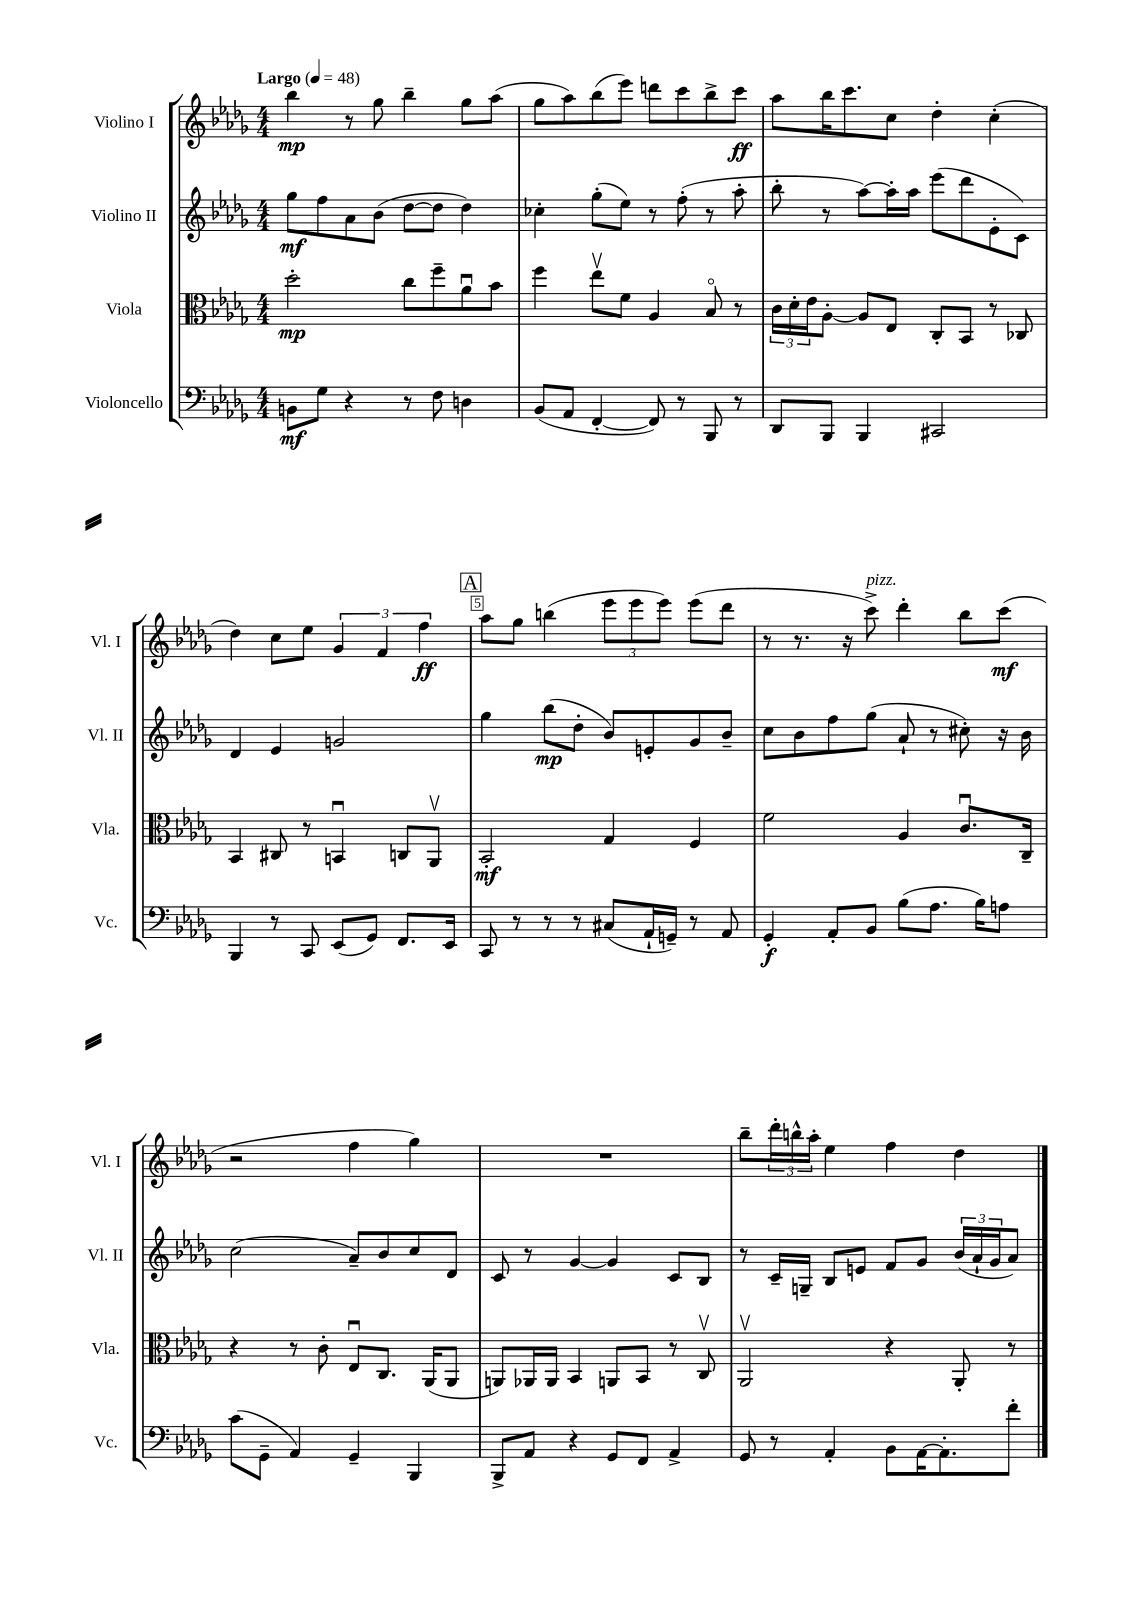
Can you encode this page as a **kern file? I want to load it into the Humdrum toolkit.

**kern	**dynam	**kern	**dynam	**kern	**dynam	**kern	**dynam
*part4	*part4	*part3	*part3	*part2	*part2	*part1	*part1
*staff4	*staff4	*staff3	*staff3	*staff2	*staff2	*staff1	*staff1
*I"Violoncello	*	*I"Viola	*	*I"Violino II	*	*I"Violino I	*
*I'Vc.	*	*I'Vla.	*	*I'Vl. II	*	*I'Vl. I	*
*clefF4	*	*clefC3	*	*clefG2	*	*clefG2	*
*k[b-e-a-d-g-]	*	*k[b-e-a-d-g-]	*	*k[b-e-a-d-g-]	*	*k[b-e-a-d-g-]	*
*M4/4	*	*M4/4	*	*M4/4	*	*M4/4	*
*MM48	*	*MM48	*	*MM48	*	*MM48	*
=1	=1	=1	=1	=1	=1	=1	=1
!	!	!	!	!	!	!LO:TX:a:B:t=Largo	!
8BBn\L	mf	2dd-'\	mp	8gg-\L	mf	4bb-\	mp
8G-\J	.	.	.	8ff\	.	.	.
4r	.	.	.	8a-\	.	8r	.
.	.	.	.	(8b-\J	.	8gg-\	.
8r	.	8cc\L	.	[8dd-\L	.	4bb-~\	.
8F\	.	8ff~\	.	8dd-\J]	.	.	.
4Dn\	.	8a-u\	.	4dd-\)	.	8gg-\L	.
.	.	8b-\J	.	.	.	(8aa-\J	.
=2	=2	=2	=2	=2	=2	=2	=2
(8BB-/L	.	4ff\	.	4cc-X'\	.	8gg-\L	.
8AA-/J	.	.	.	.	.	8aa-\)	.
[4FF'/	.	8ee-v\L	.	(8gg-'\L	.	(8bb-\	.
.	.	8f\J	.	8ee-\J)	.	8eee-\J)	.
8FF/])	.	4A-/	.	8r	.	8dddn\L	.
8r	.	.	.	(8ff'\	.	8ccc\	.
8BBB-/	.	8B-/	.	8r	.	8bb-^\	.
8r	.	8r	.	8aa-'\	.	8ccc\J	ff
=3	=3	=3	=3	=3	=3	=3	=3
8DD-/L	.	24c\LL	.	8bb-'\	.	8aa-\L	.
.	.	24d-'\	.	.	.	.	.
.	.	24e-\J	.	.	.	.	.
8BBB-/J	.	[8A-'\J	.	8r	.	16bb-\K	.
.	.	.	.	.	.	8.ccc\	.
4BBB-/	.	8A-/L]	.	[8aa-\L)	.	.	.
.	.	8E-/J	.	16aa-'\L]	.	8cc\J	.
.	.	.	.	16aa-\JJ	.	.	.
2CC#X/	.	8C'/L	.	(8eee-\L	.	4dd-'\	.
.	.	8BB-/J	.	8ddd-\	.	.	.
.	.	8r	.	8e-'\	.	(4cc'\	.
.	.	8C-X/	.	8c\J)	.	.	.
!!LO:LB:g=z
=4	=4	=4	=4	=4	=4	=4	=4
4BBB-/	.	4BB-/	.	4d-/	.	4dd-\)	.
8r	.	8C#X/	.	4e-/	.	8cc\L	.
8CC/	.	8r	.	.	.	8ee-\J	.
(8EE-/L	.	4BBnu/	.	2gn/	.	6g-/	.
8GG-/J)	.	.	.	.	.	.	.
.	.	.	.	.	.	6f/	.
8.FF/L	.	8Cn/L	.	.	.	.	.
.	.	.	.	.	.	6ff\	ff
.	.	8AA-v/J	.	.	.	.	.
16EE-/Jk	.	.	.	.	.	.	.
!!LO:REH:place=s1:t=A
=5	=5	=5	=5	=5	=5	=5	=5
8CC/	.	2BB-'/	mf	4gg-\	.	8aa-\L	.
8r	.	.	.	.	.	8gg-\J	.
8r	.	.	.	(8bb-\L	mp	(4bbn\	.
8r	.	.	.	8dd-'\J	.	.	.
(8C#X/L	.	4G-/	.	8b-/L)	.	12eee-\L	.
.	.	.	.	.	.	12eee-\	.
16AA-`/L	.	.	.	8en'/	.	.	.
.	.	.	.	.	.	12eee-\J)	.
16GGn~/JJ)	.	.	.	.	.	.	.
8r	.	4F/	.	8g-/	.	(8eee-\L	.
8AA-/	.	.	.	8b-~/J	.	8ddd-\J	.
=6	=6	=6	=6	=6	=6	=6	=6
4GG-'/	f	2f\	.	8cc\L	.	8r	.
.	.	.	.	8b-\	.	8.r	.
8AA-'/L	.	.	.	8ff\	.	.	.
.	.	.	.	.	.	16r	.
!	!	!	!	!	!	!LO:TX:a:i:t=pizz.	!
8BB-/J	.	.	.	(8gg-\J	.	8ccc^\)	.
(8B-\L	.	4A-/	.	8a-`/	.	4ddd-'\	.
8.A-\J	.	.	.	8r	.	.	.
.	.	8.cu/L	.	8cc#X'\)	.	8bb-\L	.
16B-\KL)	.	.	.	.	.	.	.
8An\J	.	.	.	16r	.	(8ccc\J	mf
.	.	16C~/Jk	.	16b-\	.	.	.
!!LO:LB:g=z
=7	=7	=7	=7	=7	=7	=7	=7
(8c\L	.	4r	.	(2cc\	.	2r	.
8GG-~\J	.	.	.	.	.	.	.
4AA-/)	.	8r	.	.	.	.	.
.	.	8c'\	.	.	.	.	.
4GG-~/	.	8E-u/L	.	8a-~/L)	.	4ff\	.
.	.	8.C/J	.	8b-/	.	.	.
4BBB-/	.	.	.	8cc/	.	4gg-\)	.
.	.	(16AA-/KL	.	.	.	.	.
.	.	8AA-/J	.	8d-/J	.	.	.
=8	=8	=8	=8	=8	=8	=8	=8
8BBB-^/L	.	8AAn/L)	.	8c/	.	1r	.
8AA-/J	.	16AA-X/L	.	8r	.	.	.
.	.	16AA-/JJ	.	.	.	.	.
4r	.	4BB-/	.	[4g-/	.	.	.
8GG-/L	.	8AAn/L	.	4g-/]	.	.	.
8FF/J	.	8BB-/J	.	.	.	.	.
4AA-^/	.	8r	.	8c/L	.	.	.
.	.	8Cv/	.	8B-/J	.	.	.
=9	=9	=9	=9	=9	=9	=9	=9
8GG-/	.	2AA-v/	.	8r	.	8bb-~\L	.
8r	.	.	.	16c~/LL	.	24ddd-'\L	.
.	.	.	.	.	.	24bbn^^\	.
.	.	.	.	16Gn~/JJ	.	.	.
.	.	.	.	.	.	24aa-'\JJ	.
4AA-'/	.	.	.	8B-/L	.	4ee-\	.
.	.	.	.	8en/J	.	.	.
8BB-\L	.	4r	.	8f/L	.	4ff\	.
[16AA-\K	.	.	.	8g-/J	.	.	.
8.AA-'\]	.	.	.	.	.	.	.
.	.	8AA-'/	.	(24b-/LL	.	4dd-\	.
.	.	.	.	24a-`/	.	.	.
.	.	.	.	24g-/J	.	.	.
8f'\J	.	8r	.	8a-/J)	.	.	.
==	==	==	==	==	==	==	==
*-	*-	*-	*-	*-	*-	*-	*-
